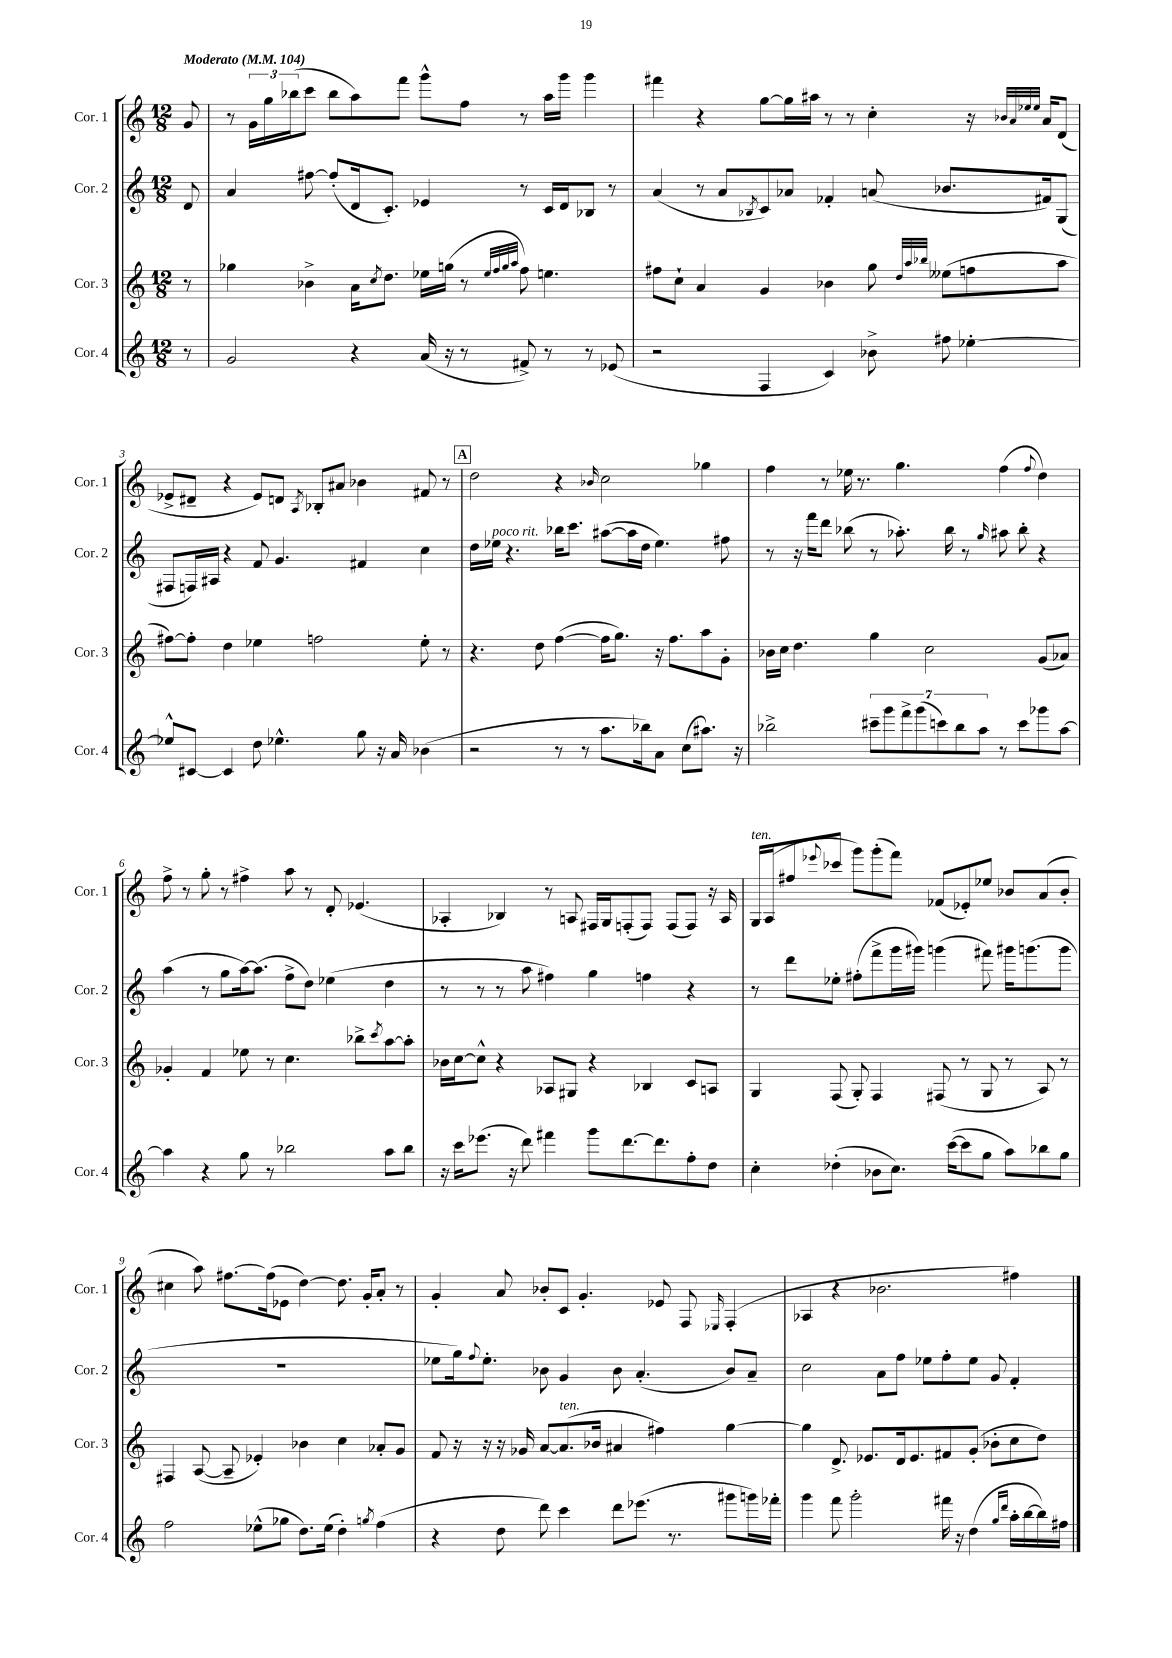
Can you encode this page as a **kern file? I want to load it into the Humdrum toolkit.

**kern	**kern	**kern	**kern
*staff4	*staff3	*staff2	*staff1
*clefG2	*clefG2	*clefG2	*clefG2
*k[]	*k[]	*k[]	*k[]
*M12/8	*M12/8	*M12/8	*M12/8
*MM104	*MM104	*MM104	*MM104
8r	8r	8d	8g
=	=	=	=
2g	4gg-	4a	8r
.	.	.	24g
.	.	.	24gg
.	.	.	(24bb-
.	4b-^	[8ff#	8ccc
.	.	(8ff#']	8bb-
4r	16a	16d	8aa)
.	8qcc	.	.
.	8.dd	8.c')	.
.	.	.	8fff
(16a	16ee-	4e-	8ggg^^
16r	(16gg	.	.
8r	8r	.	8ff
.	32qqee-	.	.
.	32qqff	.	.
.	32qqgg	.	.
.	32qqaa	.	.
8f#^)	8ff)	8r	8r
8r	4.ee	16c	16aa
.	.	16d	16ggg
8r	.	8B-	4ggg
(8e-	.	8r	.
=	=	=	=
2r	8ff#	(4a	4fff#
.	8cc`	.	.
.	4a	8r	4r
.	.	8a	.
.	.	8qB-	.
4F	4g	8c)	[8gg
.	.	8a-	16gg]
.	.	.	16aa#
4c)	4b-	4f-'	8r
.	.	.	8r
8b-^	8gg	(8a	4cc'
.	32qqdd	.	.
.	32qqaa	.	.
.	32qqbb-	.	.
8ff#	(8ee--	8.b-	.
[4ee-'	8ff	.	16r
.	.	.	32qqb-
.	.	.	32qqa
.	.	.	32qqee-
.	.	.	32qqee-
.	.	16f#)	16a
.	8aa	(8G	(8d
=	=	=	=
8ee-^^]	[8ff#)	8F#	8e-^
[8c#	8ff#']	16F)	8d#~
.	.	16A#	.
4c#]	4dd	4r	4r
8dd	4ee-	8f	8e-)
4.ee-^^	.	4.g	8d
.	.	.	8qA
.	2ff	.	8B-'
.	.	.	8a#
8gg	.	4f#	4b-
16r	.	.	.
16a	.	.	.
(4b-	8ee-'	4cc	8f#
.	8r	.	8r
=	=	=	=
2r	4.r	16dd	2dd
.	.	16ee-	.
.	.	4.r	.
.	8dd	.	.
8r	([4ff	16bb-	4r
.	.	8.ccc	.
8r	.	.	.
.	.	.	16qqb-
8.aa	16ff]	([8aa#	2cc
.	8.gg)	.	.
.	.	16aa#]	.
16bb-)	.	16dd	.
8a	16r	4.ee-)	.
.	8.ff	.	.
(8cc	.	.	.
8.aa#)	8aa	.	4gg-
.	8g'	8ff#	.
16r	.	.	.
=	=	=	=
2bb-^	16b-	8r	4ff
.	16cc	.	.
.	4.dd	16r	.
.	.	16fff	.
.	.	8ddd	8r
.	.	(8bb-	16ee-
.	.	.	8.r
14ccc#~	4gg	8r	.
14ggg	.	.	.
.	.	8.aa-')	4.gg
14fff^	.	.	.
(14ggg	.	.	.
.	2cc	.	.
14ccc)	.	.	.
.	.	16bb-	.
14bb-	.	.	.
.	.	8r	.
14aa	.	.	.
.	.	16qqgg	.
8r	.	8aa#	(4ff
8ccc	.	8bb-'	.
.	.	.	8qqff
8ggg-	(8g	4r	4dd)
[8aa	8a-)	.	.
=	=	=	=
4aa]	4g-'	(4aa	8ff^
.	.	.	8r
4r	4f	8r	8gg'
.	.	8gg	8r
8gg	8ee-	[16aa)	4ff#^
.	.	(8.aa]	.
8r	8r	.	.
2bb-	4.cc	8ff^	8aa
.	.	8dd)	8r
.	.	(4ee-	8d'
.	8bb-^	.	(4.e-
.	8qccc	.	.
8aa	[8aa	4dd	.
8bb-	8aa']	.	.
=	=	=	=
16r	16b-	8r	4A-'
16ccc	[16cc	.	.
(8.eee-	8cc^^]	8r	.
.	4r	8r	4B-)
16r	.	.	.
8ddd)	.	8aa	.
4fff#	8A-	4ff#)	8r
.	8G#	.	8A
8ggg	4r	4gg	16F#
.	.	.	16G
[8.ddd	.	.	(8F'
.	4B-	4ff	8F)
8.ddd]	.	.	.
.	.	.	(8F
8ff'	8c	4r	8F)
8dd	8A	.	16r
.	.	.	16A
=	=	=	=
4cc'	4G	8r	16G
.	.	.	(16A
.	.	8ddd	8ff#
.	.	.	8qqeee-
(4dd-'	(8F	8ee-'	8ccc-
.	8G')	(8ff#'	8ggg)
8b-	4F	8fff^	(8ggg'
8.cc)	.	16ggg	8fff)
.	.	16ggg#)	.
.	(8F#	(4ggg	(8f-
([16ccc	.	.	.
8ccc]	8r	.	8e-')
8gg	8G	8fff#)	8ee-
8aa)	8r	16ggg#	8b-
.	.	(8.ggg	.
8bb-	8A)	.	(8a
8gg	8r	8ggg	8b-'
=	=	=	=
2ff	4F#	1.r	4cc#
.	([8A	.	8aa)
.	8A~]	.	[8.ff#
(8ee-^^	4e-')	.	.
.	.	.	(16ff#]
8gg-	.	.	8e-
8.dd)	4b-	.	[4dd)
(16ee-	.	.	.
4dd')	4cc	.	8.dd]
.	.	.	16g'
8qgg	.	.	.
(4ff	8a-'	.	8a'
.	8g	.	8r
=	=	=	=
4r	8f	8ee-	4g'
.	16r	16gg)	.
.	.	8qqff	.
.	16r	8.ee-'	.
8dd	16r	.	8a
.	16g-	.	.
8ddd)	[8a	8b-	8b-'
4ccc	(8.a]	4g	8c
.	.	.	4.g'
.	16b-	.	.
8ddd	4a#	8b-	.
(8.eee-	.	(4.a'	.
.	4ff#)	.	8e-
8.r	.	.	.
.	.	.	8F
.	.	.	16qqE-
8ggg#	[4gg	8b-)	(4F'
16ggg)	.	8a~	.
16fff-'	.	.	.
=	=	=	=
4ggg	4gg]	2cc	4A-
8fff	8.d^	.	4r
2ggg'	.	.	.
.	8.e-	.	.
.	.	8a	2.b-
.	16d	8ff	.
.	8.e-	.	.
.	.	8ee-	.
16fff#	8f#	8ff'	.
16r	.	.	.
(4dd	(8g'	8ee-	.
.	8b-'	8g	.
16qqgg	.	.	.
16qqddd	.	.	.
16aa'	8cc	4f'	4ff#)
[16bb	.	.	.
16bb])	8dd)	.	.
16ff#	.	.	.
==	==	==	==
*-	*-	*-	*-
